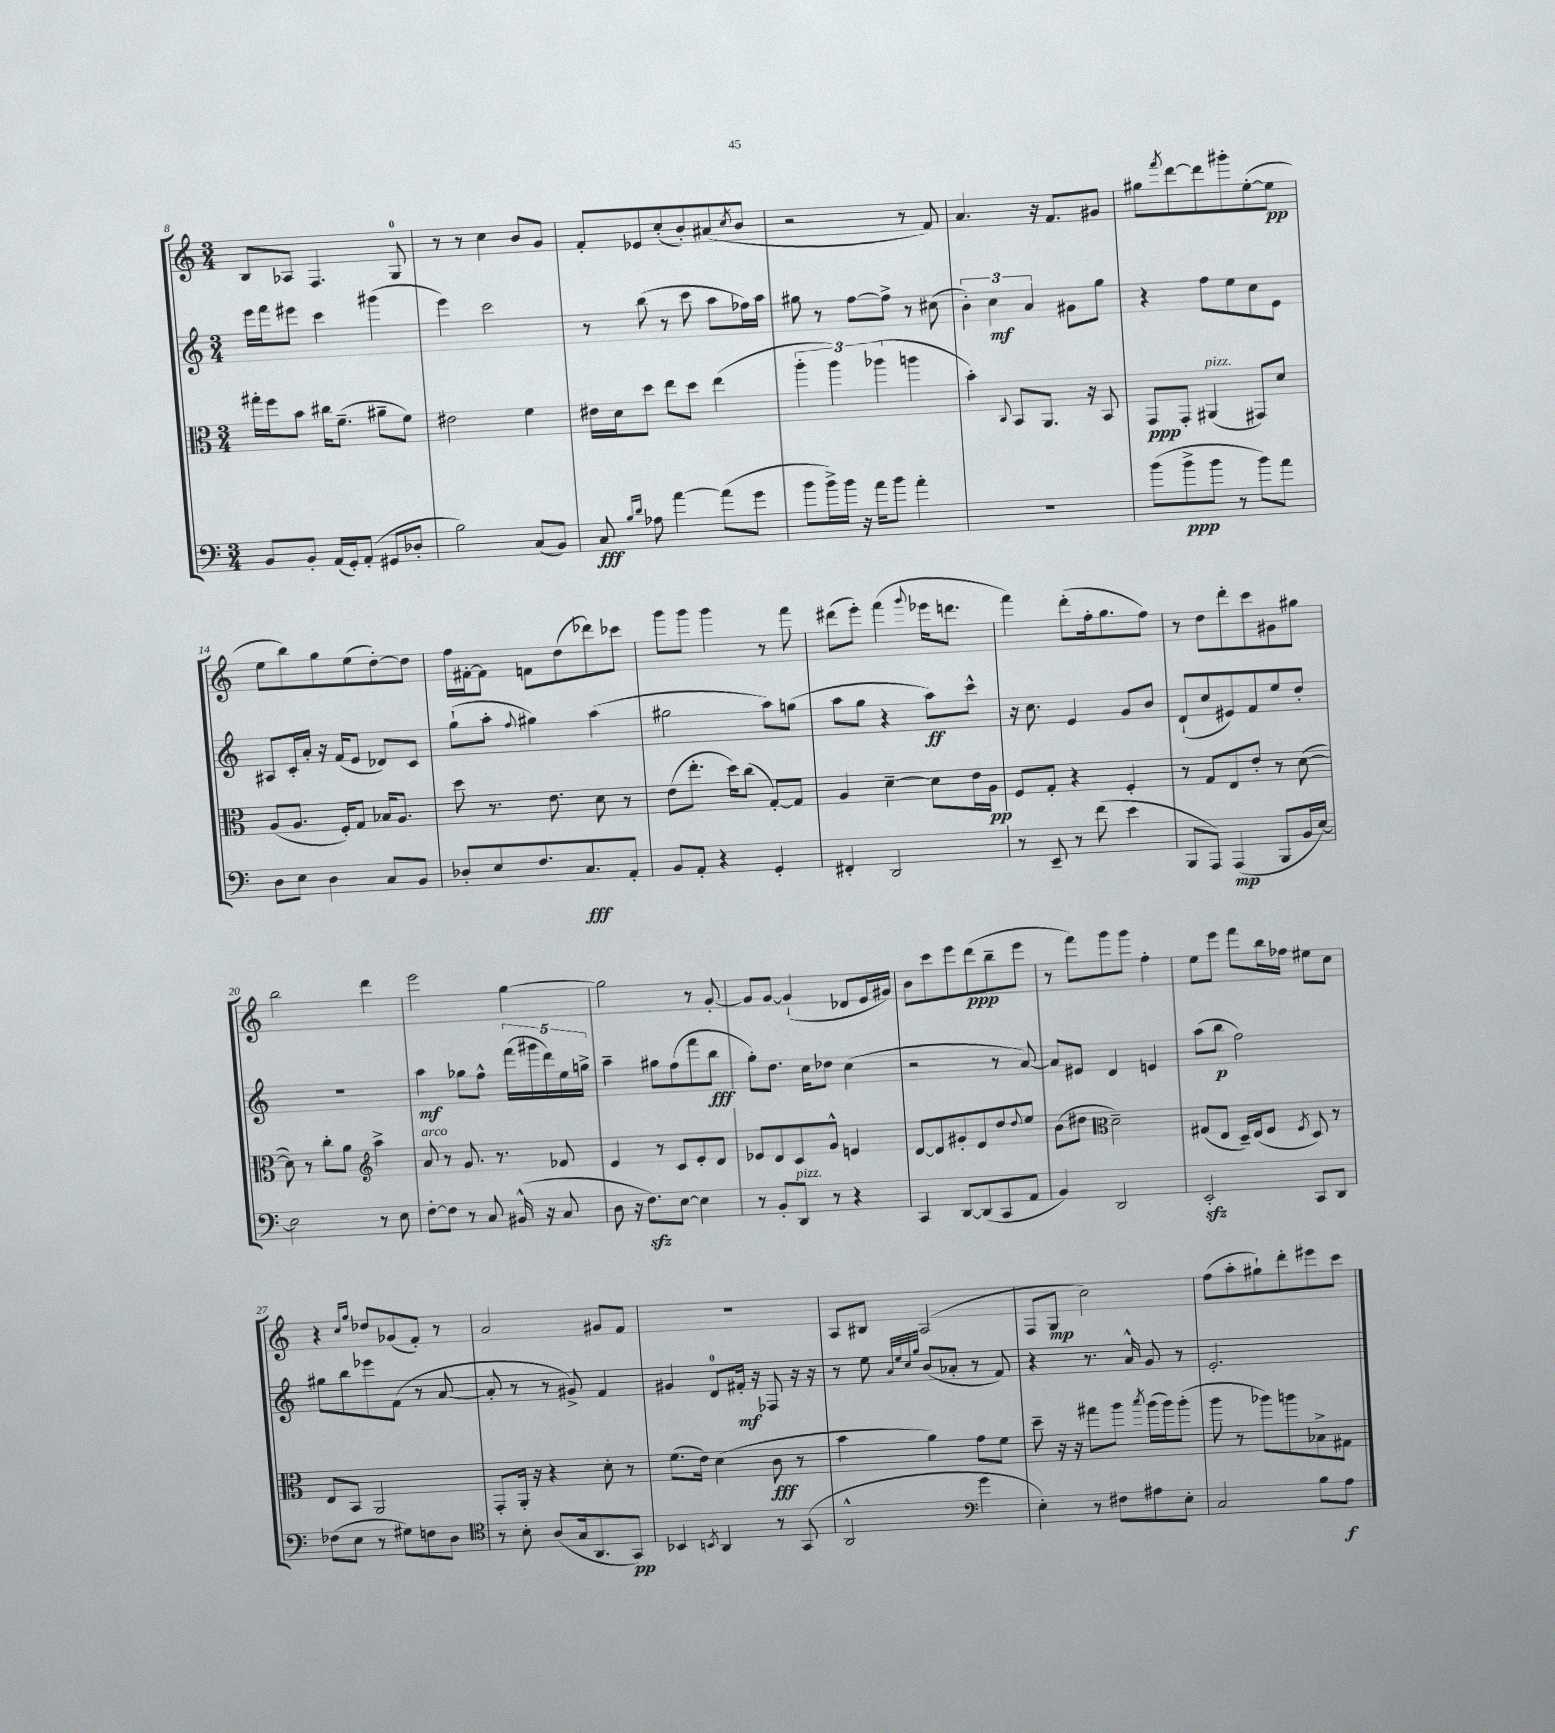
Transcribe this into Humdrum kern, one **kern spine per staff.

**kern	**dynam	**kern	**dynam	**kern	**dynam	**kern	**dynam
*part4	*part4	*part3	*part3	*part2	*part2	*part1	*part1
*staff4	*staff4	*staff3	*staff3	*staff2	*staff2	*staff1	*staff1
*clefF4	*	*clefC3	*	*clefG2	*	*clefG2	*
*k[]	*	*k[]	*	*k[]	*	*k[]	*
*M3/4	*	*M3/4	*	*M3/4	*	*M3/4	*
=8	=8	=8	=8	=8	=8	=8	=8
8BB/L	.	16gg#X'\LL	.	16eee\LL	.	8B/L	.
.	.	16ff\J	.	16fff\J	.	.	.
8BB'/J	.	8b\J	.	8eee#X\J	.	8A-X/J	.
(16AA/LL	.	16cc#X\KL	.	4ccc\	.	4.F/	.
16GG'/J)	.	(8.f~\J	.	.	.	.	.
(8AA'/J	.	.	.	.	.	.	.
8GG#X/L	.	8a#X~\L	.	(4ggg#X\	.	.	.
8D-X'/J	.	8f\J)	.	.	.	8G/	.
=9	=9	=9	=9	=9	=9	=9	=9
2B\)	.	2e#X\	.	4eee\)	.	8r	.
.	.	.	.	.	.	8r	.
.	.	.	.	2ccc\	.	4cc\	.
(8C/L	.	4f\	.	.	.	8b/L	.
8BB/J)	.	.	.	.	.	8g/J	.
=10	=10	=10	=10	=10	=10	=10	=10
8C/	fff	16e#X\LL	.	8r	.	8f'/L	.
.	.	16d\J	.	.	.	.	.
16qqB/LL	.	.	.	.	.	.	.
16qqd/JJ	.	.	.	.	.	.	.
8A-X\	.	8dd\J	.	(8bb\	.	8e-X/	.
[4a\	.	8ee\L	.	8r	.	(8cc'/	.
.	.	8dd\J	.	8ccc\	.	8b'/)	.
(8a\L]	.	(4ee\	.	8aa\L	.	(8a#X/	.
.	.	.	.	.	.	8qcc/	.
8g\J	.	.	.	16ff-X\L)	.	8b/J	.
.	.	.	.	16aa\JJ	.	.	.
=11	=11	=11	=11	=11	=11	=11	=11
8b\L	.	6aa'\	.	8gg#X\	.	2r	.
16b^\L)	.	.	.	8r	.	.	.
.	.	6aa\)	.	.	.	.	.
16b\JJ	.	.	.	.	.	.	.
16r	.	.	.	[8ff\L	.	.	.
16a\KL	.	.	.	.	.	.	.
.	.	(6aa-X\	.	.	.	.	.
8b\J	.	.	.	8ff^\J]	.	.	.
4a'\	.	4aan\	.	8r	.	8r	.
.	.	.	.	(8cc#X\	.	8f/)	.
=12	=12	=12	=12	=12	=12	=12	=12
2.r	.	4b'\)	.	6b'\)	.	4.a/	.
.	.	.	.	6cc\	mf	.	.
.	.	8qqC/	.	.	.	.	.
.	.	8BB/L	.	.	.	.	.
.	.	.	.	6a/	.	.	.
.	.	8.AA/J	.	.	.	16r	.
.	.	.	.	.	.	8.f/L	.
.	.	.	.	8g#X\L	.	.	.
.	.	16r	.	.	.	.	.
.	.	8BB/	.	8gg\J	.	8g#X/J	.
=13	=13	=13	=13	=13	=13	=13	=13
(8b\L	.	8GG/L	ppp	4r	.	8gg#X\L	.
.	.	.	.	.	.	8qfff/	.
8b^\	ppp	8GG'/J	.	.	.	[8ddd\	.
!	!	!LO:TX:a:i:t=pizz.	!	!	!	!	!
8b\J	.	(4AA#X/	.	8ff\L	.	8ddd\]	.
8r	.	.	.	8ee\	.	8ggg#X'\	.
8b\L)	.	8GG#X/L)	.	8cc\	.	([8ee'\	.
8a\J	.	8d/J	.	8e\J	.	8ee\J]	pp
!!LO:LB:g=z
=14	=14	=14	=14	=14	=14	=14	=14
8D\L	.	(8A/L	.	8A#X/L	.	8ee\L	.
8E\J	.	8.A/J	.	16c'/L	.	8bb\)	.
.	.	.	.	16a'/JJ	.	.	.
4D\	.	.	.	16r	.	8gg\	.
.	.	16F'/KL)	.	(16f/KL	.	.	.
.	.	8G/J	.	8e/J	.	(8ee\	.
8C/L	.	16B-X/KL	.	8d-X/L)	.	[8dd'\)	.
.	.	8.A/J	.	.	.	.	.
8BB/J	.	.	.	8c/J	.	8dd\J]	.
=15	=15	=15	=15	=15	=15	=15	=15
8D-X'/L	.	8dd\	.	(8gg`\L	.	16ff\LL	.
.	.	.	.	.	.	[16f#X'\J	.
8E/	.	8.r	.	8aa'\J	.	8f#\J]	.
.	.	.	.	8qqff/	.	.	.
8.F/	.	.	.	4gg#X\)	.	8fn\L	.
.	.	8.e\	.	.	.	.	.
.	.	.	.	.	.	(8dd\	.
8.C/	fff	.	.	.	.	.	.
.	.	8d\	.	(4aa\	.	8ddd-X\)	.
8AA'/J	.	8r	.	.	.	8ccc-X\J	.
=16	=16	=16	=16	=16	=16	=16	=16
8BB/L	.	(8e\L	.	2gg#X\	.	8ggg\L	.
8AA'/J	.	8.ee'\J	.	.	.	8ggg\J	.
4r	.	.	.	.	.	4ggg\	.
.	.	16dd\KL)	.	.	.	.	.
.	.	(8cc\J	.	.	.	.	.
4GG'/	.	[8G'/L)	.	8aa\L)	.	8r	.
.	.	8G/J]	.	(8ggn\J	.	8fff\	.
=17	=17	=17	=17	=17	=17	=17	=17
4FF#X'/	.	4A/	.	8aa\L	.	(8ddd#X\L	.
.	.	.	.	8gg\J	.	8eee'\J)	.
2DD/	.	[4d~\	.	4r	.	(4fff\	.
.	.	.	.	.	.	8qqggg/	.
.	.	8d\L]	.	8aa\L)	ff	16eee-X\KL	.
.	.	.	.	.	.	8.dddn\J	.
.	.	16e\L	.	8ccc^^\J	.	.	.
.	.	16A\JJ	pp	.	.	.	.
=18	=18	=18	=18	=18	=18	=18	=18
8r	.	8F/L	.	16r	.	4fff\)	.
.	.	.	.	8.cc\	.	.	.
8EE~/	.	8G'/J	.	.	.	.	.
8r	.	4r	.	4e/	.	(8ddd'\L	.
(8f\	.	.	.	.	.	16ff'\k	.
.	.	.	.	.	.	8.gg\	.
4e\	.	4F'/	.	8g/L	.	.	.
.	.	.	.	8b/J	.	8ff\J)	.
=19	=19	=19	=19	=19	=19	=19	=19
8BBB/L	.	8r	.	(8d`/L	.	8r	.
8AAA/J)	.	8G/L	.	8cc/	.	8dd\L	.
(4AAA/	mp	8E/	.	8e#X/)	.	8ddd'\	.
.	.	8e'/J	.	8f/	.	8ccc\	.
8BBB/L	.	8r	.	8ee/	.	8g#X\	.
16BB/L	.	([8d\	.	8dd'/J	.	8gg#X\J	.
[16E/JJ)	.	.	.	.	.	.	.
!!LO:LB:g=z
=20	=20	=20	=20	=20	=20	=20	=20
2E\]	.	8d\])	.	2.r	.	2bb\	.
.	.	8r	.	.	.	.	.
.	.	8cc'\L	.	.	.	.	.
.	.	8a\J	.	.	.	.	.
*	*	*clefG2	*	*	*	*	*
8r	.	4aa^\	.	.	.	4ddd\	.
8E\	.	.	.	.	.	.	.
=21	=21	=21	=21	=21	=21	=21	=21
!	!	!LO:TX:a:i:t=arco	!	!	!	!	!
[8F'\L	.	8a/	.	4aa\	mf	2eee\	.
8F\J]	.	8r	.	.	.	.	.
8r	.	8.g/	.	8gg-X\L	.	.	.
8C/	.	.	.	8ff^^\J	.	.	.
.	.	8.r	.	.	.	.	.
(16BB#X^^/	.	.	.	(20fff\LL	.	[4gg\	.
.	.	.	.	20ggg#X\	.	.	.
16r	.	.	.	.	.	.	.
.	.	.	.	20ddd\)	.	.	.
8C/	.	8f-X/	.	.	.	.	.
.	.	.	.	20ee\	.	.	.
.	.	.	.	20ggn^\JJ	.	.	.
=22	=22	=22	=22	=22	=22	=22	=22
8D\	.	4e/	.	4aa~\	.	2gg\]	.
16r	.	.	.	.	.	.	.
8.Fzz\L)	.	.	.	.	.	.	.
.	.	8r	.	8gg#X\L	.	.	.
[8E\J	.	8c/L	.	(8ff\	.	.	.
4E\]	.	8e'/	.	8fff\	.	8r	.
.	.	8d/J	.	8bb\J	fff	[8g'/	.
=23	=23	=23	=23	=23	=23	=23	=23
8r	.	8e-X/L	.	8gg'\L)	.	8g/L]	.
8BB'/L	.	8d/	.	8.dd\J	.	[8g/J	.
!LO:TX:a:i:t=pizz.	!	!	!	!	!	!	!
8DD/J	.	8c/	.	.	.	(4g`/]	.
.	.	.	.	16cc\KL	.	.	.
8r	.	8g^^/J	.	8dd-X\J	.	.	.
4r	.	4en/	.	(4cc\	.	8d-X/L	.
.	.	.	.	.	.	16e/L	.
.	.	.	.	.	.	16g#X/JJ)	.
=24	=24	=24	=24	=24	=24	=24	=24
4CC/	.	[8d/L	.	2r	.	8b\L	.
.	.	8d/]	.	.	.	8ccc\	.
[8DD/L	.	8g#X'/	.	.	.	8eee\	.
(8DD/]	.	8e/	.	.	.	(8ddd\	ppp
8CC/	.	8dd/	.	8r	.	8bb~\	.
.	.	8qqdd/	.	.	.	.	.
8AA/J	.	8ee/J	.	[8a/)	.	8eee\J	.
=25	=25	=25	=25	=25	=25	=25	=25
4BB/)	.	(8b\L	.	8a/L]	.	8r	.
.	.	8dd#X\J	.	8e#X/J	.	8fff\L)	.
*	*	*clefC3	*	*	*	*	*
2DD/	.	2d~\)	.	4d/	.	8ggg\	.
.	.	.	.	.	.	8ggg\J	.
.	.	.	.	4en/	.	4ff'\	.
=26	=26	=26	=26	=26	=26	=26	=26
2EEzz'/	.	(8G#X/L	.	(8aa\L	.	8ee\L	.
.	.	8E/J	.	8bb\J	p	8eee\J	.
.	.	16D~/LL)	.	2ff\)	.	8fff\L	.
.	.	(16E/J	.	.	.	.	.
.	.	8F/J	.	.	.	16bb\L	.
.	.	.	.	.	.	16ff-X\JJ	.
.	.	8qF/	.	.	.	.	.
8CC/L	.	8D/)	.	.	.	8ee#X\L	.
8DD/J	.	8r	.	.	.	8cc\J	.
!!LO:LB:g=z
=27	=27	=27	=27	=27	=27	=27	=27
(8F-X\L	.	8E/L	.	8gg#X\L	.	4r	.
8E\J	.	8BB/J	.	8bb\	.	.	.
.	.	.	.	.	.	16qqcc/LL	.
.	.	.	.	.	.	16qqgg/JJ	.
8r	.	2AA/	.	8eee-X\	.	8dd-X/L	.
8G#X\L)	.	.	.	(8f\J	.	(8g-X/	.
8Fn\	.	.	.	8r	.	8f'/J)	.
8D\J	.	.	.	[8a/	.	8r	.
=28	=28	=28	=28	=28	=28	=28	=28
*clefC4	*	*	*	*	*	*	*
8r	.	8GG'/L	.	8a'/]	.	2a/	.
8B'\	.	16AA'/Jk	.	8r	.	.	.
.	.	16r	.	.	.	.	.
(8A/L	.	4r	.	8r	.	.	.
16G/k	.	.	.	8g#X^/)	.	.	.
8.AA/	.	.	.	.	.	.	.
.	.	8d'\	.	4f/	.	8g#X/L	.
8GG/J)	pp	8r	.	.	.	8f/J	.
=29	=29	=29	=29	=29	=29	=29	=29
4BB-X/	.	(8.f\L	.	4g#X/	.	2.r	.
.	.	16e\Jk)	.	.	.	.	.
8qBBn/	.	.	.	.	.	.	.
4AA/	.	(4d\	.	8d/L	.	.	.
.	.	.	.	16f#X'/Jk	mf	.	.
.	.	.	.	16r	.	.	.
8r	.	8c\	fff	8F-X/	.	.	.
(8GG/	.	8r	.	16r	.	.	.
.	.	.	.	16r	.	.	.
=30	=30	=30	=30	=30	=30	=30	=30
2AA^^/	.	4b\	.	8r	.	8A/L	.
.	.	.	.	8ee\	.	8B#X/J	.
.	.	.	.	32qqa/LLL	.	.	.
.	.	.	.	32qqee/	.	.	.
.	.	.	.	32qqcc/	.	.	.
.	.	.	.	32qqgg/JJJ	.	.	.
.	.	4a\)	.	(8b/L	.	(2A/	.
.	.	.	.	8a-X'/J	.	.	.
*clefF4	*	*	*	*	*	*	*
4g\	.	8g\L	.	8r	.	.	.
.	.	8f\J	.	8f/)	.	.	.
=31	=31	=31	=31	=31	=31	=31	=31
4E'\)	.	8dd~\	.	4r	.	8F/L	.
.	.	16r	.	.	.	8G/J	mp
.	.	16r	.	.	.	.	.
8r	.	8gg#X\L	.	8.r	.	2cc\)	.
8F#X\L	.	8aa\J	.	.	.	.	.
.	.	.	.	16a^^/	.	.	.
.	.	8qbb/	.	.	.	.	.
8A#X\	.	(16aa\LL	.	8g/	.	.	.
.	.	16aa\J)	.	.	.	.	.
8E'\J	.	(8aa'\J	.	8r	.	.	.
=32	=32	=32	=32	=32	=32	=32	=32
2C/	.	8aa\	.	2.e'/	.	(8ff\L	.
.	.	8r	.	.	.	8aa'\	.
.	.	8aa-X\L)	.	.	.	8gg#X`\)	.
.	.	8aan\	.	.	.	8ddd'\	.
8B\L	.	8B-X^\	.	.	.	8eee#X\	.
8A\J	f	8G#X\J	.	.	.	8ccc\J	.
==	==	==	==	==	==	==	==
*-	*-	*-	*-	*-	*-	*-	*-
